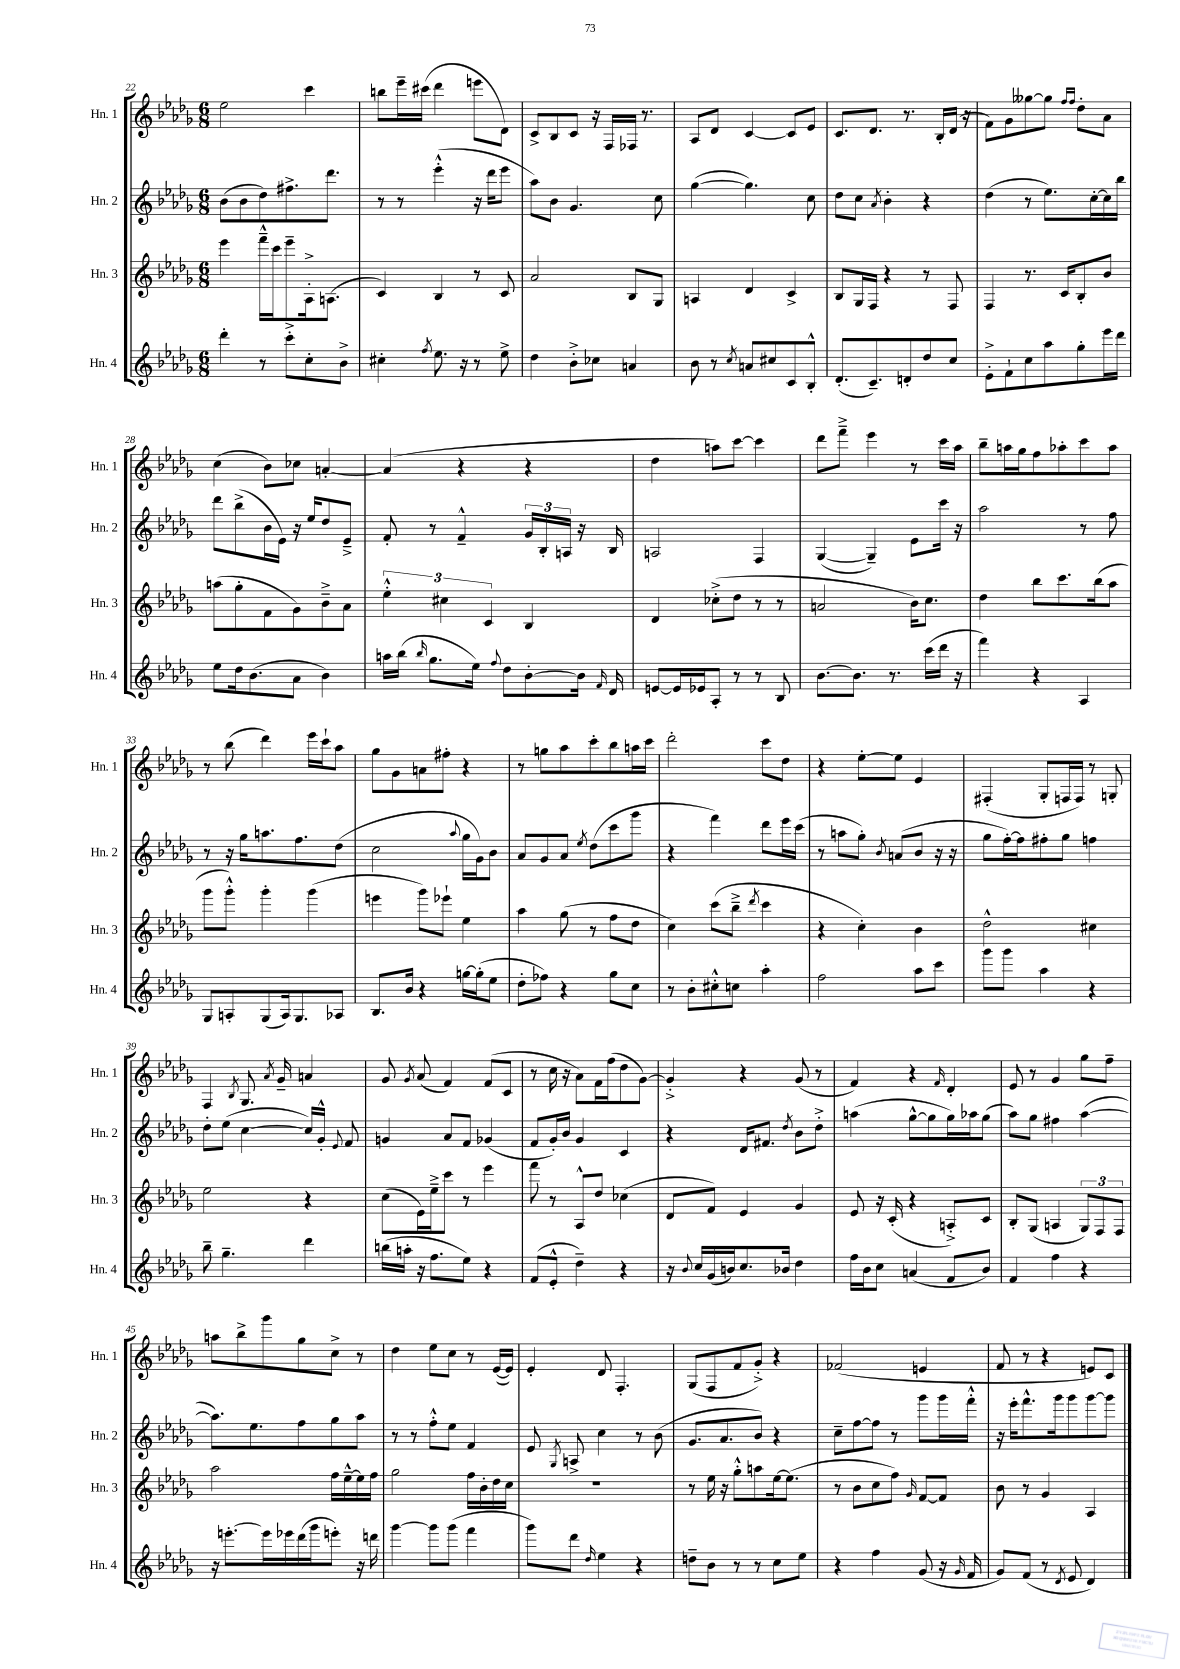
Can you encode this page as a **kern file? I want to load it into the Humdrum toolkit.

**kern	**kern	**kern	**kern
*staff4	*staff3	*staff2	*staff1
*clefG2	*clefG2	*clefG2	*clefG2
*k[b-e-a-d-g-]	*k[b-e-a-d-g-]	*k[b-e-a-d-g-]	*k[b-e-a-d-g-]
*M6/8	*M6/8	*M6/8	*M6/8
4ddd-'	4eee-	(8b-	2ee-
.	.	8b-	.
8r	16fff~^^	8dd-)	.
.	16ccc	.	.
8ccc'^	8eee-~	8.ff#^	.
8cc'	16A-'^	.	4ccc
.	(8.A	8.ddd-	.
8b-^	.	.	.
=	=	=	=
4cc#'	4c)	8r	8bb
.	.	8r	16eee-~
.	.	.	(16ccc#
8qff	.	.	.
8.ee-	4B-	(4eee-'^^	4ddd-
16r	.	.	.
8r	8r	16r	8eee
.	.	16ddd-	.
8ee-^	8c	8eee-	8d-)
=	=	=	=
4dd-	2a-	8aa-)	8c^
.	.	8b-	8B-
8b-'^	.	4.g-	8c
8cc-	.	.	16r
.	.	.	16F
4a	8B-	.	16F-
.	.	.	8.r
.	8G-	8cc	.
=	=	=	=
8b-	4A	([4gg-	8A-
8r	.	.	8d-
8qcc	.	.	.
8a	4d-	4.gg-])	[4c
8cc#	.	.	.
8c	4c^	.	8c]
8B-'^^	.	8cc	8e-
=	=	=	=
(8.d-'	8B-	8dd-	8.c
.	16G-	8cc	.
8.c~)	16F	.	8.d-
.	.	8qa-	.
.	4r	4b-'	.
8d'	.	.	8.r
8dd-	8r	4r	.
.	.	.	16B-'
8cc	8F	.	(16d-
.	.	.	16r
=	=	=	=
8e-'^	4F	(4dd-	8f)
8f`	.	.	8g-
8cc	8.r	8r	[8gg--
8aa-	.	8.ee-)	8gg--]
.	16c	.	.
.	.	.	16qqff
.	.	.	16qqff
8gg-'	8B-'	.	8dd-'
.	.	[16cc'	.
16eee-	8b-	16cc]	8a-
16ddd-	.	16bb-	.
=	=	=	=
8ee-	(8aa	8ddd-	(4cc
16dd-	8gg-'	(8bb-^	.
(8.b-	.	.	.
.	8f	16b-	8b-)
.	.	16e-)	.
8a-	8g-)	16r	8cc-
.	.	16ee-	.
4b-)	8b-~^	8dd-	[4a'
.	8a-	8e-~^	.
=	=	=	=
16aa	6ee-'^^	8f'	(4a]
(16bb-	.	.	.
16qqbb-	.	.	.
8.gg-	.	8r	.
.	6cc#	.	.
.	.	4f~^^	4r
16ee-)	.	.	.
.	6c	.	.
8qqff	.	.	.
8dd-	.	.	.
[8b-'	4B-	24g-	4r
.	.	24B-'	.
.	.	24A	.
16b-]	.	16r	.
16qqf	.	.	.
16d-	.	16B-	.
=	=	=	=
[8e	4d-	2A	4dd-
16e]	.	.	.
16e-	.	.	.
8A-'	(8cc-'^	.	8aa)
8r	8dd-	.	[8ccc
8r	8r	4F	4ccc]
8B-	8r	.	.
=	=	=	=
[8.b-	2a	([4G-	8ddd-
.	.	.	8fff~^
8.b-]	.	.	.
.	.	4G-~])	4eee-
8.r	.	.	.
.	16b-)	8e-	8r
(16ccc	8.cc	.	.
16ddd-	.	16ccc	16ccc
16r	.	16r	16aa-
=	=	=	=
4fff)	4dd-	2aa-	8bb-~
.	.	.	16aa
.	.	.	16gg-
4r	8bb-	.	8ff
.	8.ccc	.	8aa-'
4A-	.	8r	8ccc
.	(16bb-	.	.
.	8aa-	8ff	8aa-
=	=	=	=
8G-	8ggg-	8r	8r
8A'	8ggg-'^^)	16r	(8bb-
.	.	16gg-	.
(8G-	4ggg-'	8.aa	4ddd-)
16A)	.	.	.
8.G-	.	8.ff	.
.	(4ggg-	.	16eee-
.	.	.	16ccc`
8A-	.	(8dd-	8aa-
=	=	=	=
8.B-	4eee	2cc	8gg-
.	.	.	8g-
16b-	.	.	.
4r	8ggg-)	.	8a
.	8eee-`	.	8ff#'
.	.	8qqaa-	.
[16gg	4ee-	16gg-	4r
(16gg']	.	16g-)	.
8ee-	.	8b-	.
=	=	=	=
8dd-'	4aa-	8a-	8r
8ff-)	.	8g-	8gg
4r	(8gg-	8a-	8aa-
.	.	8qee-	.
.	8r	(8dd-	8ccc'
8gg-	8ff	8ccc	8bb-
8cc	8dd-	8ggg-	16aa
.	.	.	16ccc
=	=	=	=
8r	4cc)	4r	2ddd-'
8b-'	.	.	.
8cc#'^^	(8ccc	4fff)	.
8cc	8bb-~^	.	.
.	8qddd-	.	.
4aa-'	4ccc	8ddd-	8ccc
.	.	16eee-	8dd-
.	.	(16ccc	.
=	=	=	=
2ff	4r	8r	4r
.	.	8aa	.
.	4cc')	8gg-')	[8ee-'
.	.	8qb-	.
.	.	(8a	8ee-]
8aa-	4b-	8b-	4e-
8ccc	.	16r	.
.	.	16r	.
=	=	=	=
8ggg-	2dd-^^	8gg-	(4F#'
8ggg-	.	[16ff')	.
.	.	16ff]	.
4aa-	.	8ff#'	8G-'
.	.	8gg-	16F
.	.	.	16F)
4r	4cc#	4ff	8r
.	.	.	8G'
=	=	=	=
8bb-~	2ee-	8dd-'	4F
4.gg-~	.	(8ee-	.
.	.	.	8qB-
.	.	[4cc	8.G-
.	.	.	8qa-
.	.	.	16g-~
4ddd-	4r	16cc])	4a
.	.	16g-'^^	.
.	.	8qqe-	.
.	.	8f	.
=	=	=	=
(16bb	(8cc	4g	8g-
16aa'	.	.	.
.	.	.	8qg-
16r	16e-)	.	(8a-
8.ff	16ee-~^	.	.
.	8ccc	8a-	4f)
8ee-)	8r	8f	.
4r	4eee-	(4g-	(8f
.	.	.	8c
=	=	=	=
(8f	8fff	8f	8r
8e-'^^	8r	16g-')	16cc
.	.	16b-	16r
4dd-~)	8A-^^	4g-	8a-)
.	8dd-	.	16f
.	.	.	(16ff
4r	(4cc-	4c	8dd-
.	.	.	[8g-)
=	=	=	=
16r	8d-	4r	4g-'^]
8qqb-	.	.	.
16cc	.	.	.
(16g-	8f)	.	.
16b)	.	.	.
8.cc	4e-	16d-	4r
.	.	8.f#	.
16b-	.	.	.
.	.	8qdd-	.
4dd-	4g-	8b-	(8g-
.	.	8dd-'^	8r
=	=	=	=
16ff	8e-	(4aa	4f)
16b-	.	.	.
8cc	16r	.	.
.	(16c'	.	.
(4a	4r	[8gg-^^	4r
.	.	8gg-]	.
.	.	.	16qqf
8f	8A'^)	16gg-)	4d-'
.	.	16aa-	.
8b-)	8c	(8gg-	.
=	=	=	=
4f	8B-'	8aa-)	8e-
.	(8G-	8gg-	8r
4ff	4A	4ff#	4g-
4r	12G-)	([4aa-	8gg-
.	12F	.	.
.	.	.	8ff~
.	12F	.	.
=	=	=	=
16r	2aa-	8.aa-])	8aa
[8.eee'	.	.	.
.	.	.	8bb-^
.	.	8.ee-	.
16eee]	.	.	8ggg-
16eee-	.	.	.
(16ddd-	.	8ff	8gg-
16ggg-	.	.	.
8eee')	16ff	8gg-	8cc^
.	[16ee-~^^	.	.
16r	16ee-]	8aa-	8r
16ddd	16ff	.	.
=	=	=	=
[4ggg-	2gg-	8r	4dd-
.	.	8r	.
8ggg-]	.	8ff'^^	8ee-
(8ggg-	.	8ee-	8cc
4fff	16ff	4f	8r
.	16b-'	.	.
.	16dd-	.	([16e-
.	16cc	.	16e-])
=	=	=	=
8ggg-)	2.r	8e-	4e-'
.	.	8qG-	.
8ddd-	.	8A^	.
16qqdd-	.	.	.
4ee-	.	4cc	8d-
.	.	.	4.F'
4r	.	8r	.
.	.	(8b-	.
=	=	=	=
8dd~	8r	8.g-	(8G-
8b-	16ee-	.	8F
.	16r	8.a-	.
8r	8gg-'^^	.	8f
8r	8aa	8b-)	8g-'^)
8cc	[16ee-	4r	4r
.	(8.ee-]	.	.
8ee-	.	.	.
=	=	=	=
4r	8r	8cc~	(2f-
.	8b-	[8ff	.
4ff	8cc	8ff]	.
.	8ff)	8r	.
.	16qqg-	.	.
(8g-	[8f	8ggg-	4e
16r	8f]	16ggg-	.
16qqg-	.	.	.
16f	.	16fff'^^	.
=	=	=	=
8g-)	8b-	16r	8f
.	.	16eee-'	.
(8f	8r	8.fff^^	8r
8r	4g-	.	4r
.	.	16ggg-	.
8qd-	.	.	.
8e-	.	8ggg-	.
4d-)	4A-	[8ggg-	8e)
.	.	8ggg-]	8c
==	==	==	==
*-	*-	*-	*-
